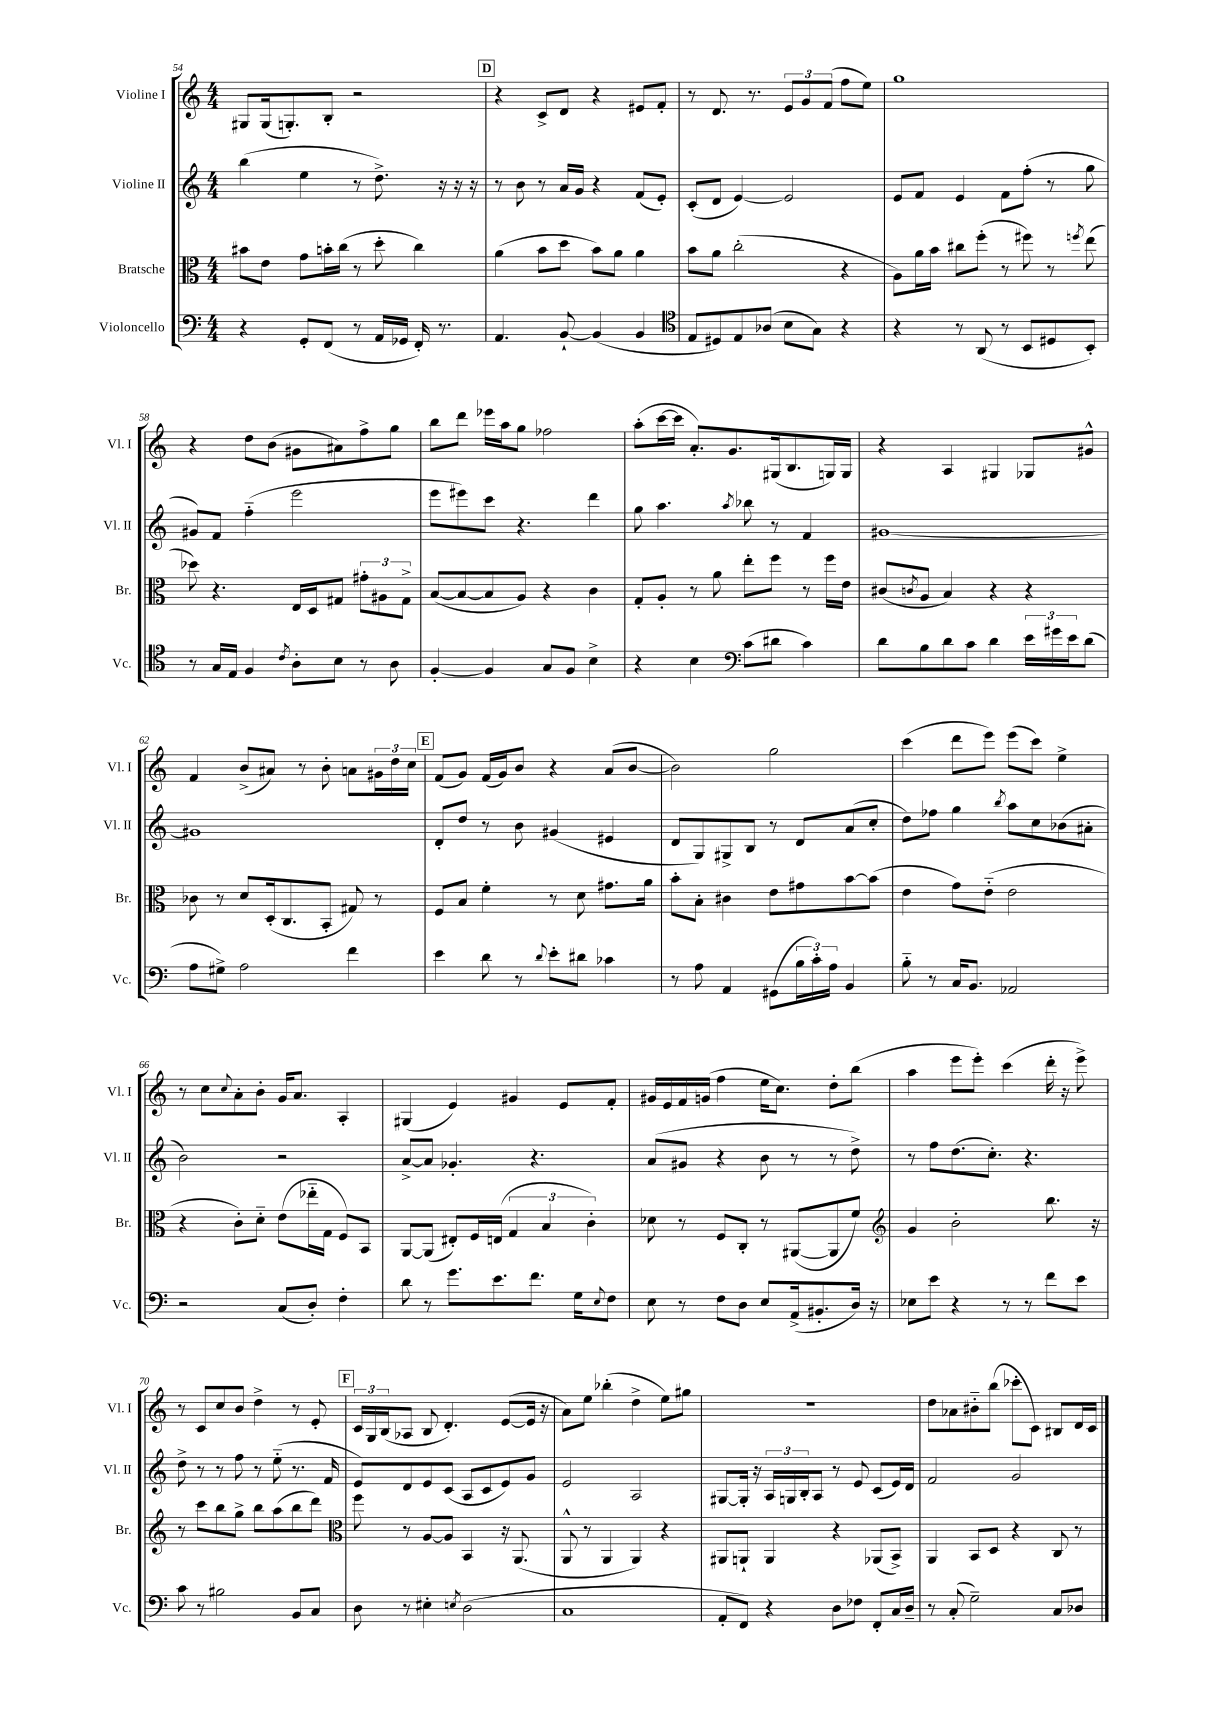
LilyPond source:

<<
\new StaffGroup <<
\new Staff = "s0" \with { instrumentName = "Violine I" shortInstrumentName = "Vl. I" } {
    \clef treble \key c \major \numericTimeSignature \time 4/4
    gis8 gis16( g8.-.) b8-. r2 |
    \mark \markup { \box "D" } r4 c'8-> d'8 r4 eis'8 f'8-. |
    r8 d'8. r8. \tuplet 3/2 { e'8 g'8 f'8( } f''8 e''8) |
    g''1 |
    r4 d''8 b'8( gis'8 ais'8) f''8-> g''8 |
    b''8 d'''8 ees'''16 a''16 g''8 fes''2 |
    a''8-.( c'''16~ c'''16 a'8.-.) g'8. gis16( b8. g16) g16 |
    r4 a4 gis4 ges8 gis'8-^ |
    f'4 b'8->( ais'8) r8 b'8-. a'8 \tuplet 3/2 { gis'16 d''16 c''16 } |
    \mark \markup { \box "E" } f'8( g'8) f'16( g'16) b'8 r4 a'8( b'8~ |
    b'2) g''2 |
    c'''4( d'''8 e'''8) e'''8( c'''8) e''4-> |
    r8 c''8 \appoggiatura { c''8 } a'8-. b'8-. g'16 a'8. a4-. |
    gis4( e'4) gis'4 e'8 f'8-. |
    gis'16 e'16 f'16 g'16( f''4 e''16 c''8.) d''8-. b''8( |
    a''4 e'''8 e'''8-.) c'''4( d'''16-. r16 e'''8->) |
    r8 c'8 c''8 b'8 d''4-> r8 e'8-. |
    \mark \markup { \box "F" } \tuplet 3/2 { c'16 g16 b16( } aes8 b8 d'4.-.) e'8~( e'16 r16 |
    a'8) e''8 bes''4-.( d''4-> e''8) gis''8 |
    R1 |
    d''8 aes'8 bis'8-_ b''8( ces'''8-. c'8) bis8 d'16 c'16 \bar "|." |
}
\new Staff = "s1" \with { instrumentName = "Violine II" shortInstrumentName = "Vl. II" } {
    \clef treble \key c \major \numericTimeSignature \time 4/4
    b''4( e''4 r8 d''8.->) r16 r16 r16 |
    \mark \markup { \box "D" } r8 b'8 r8 a'16 g'16 r4 f'8( e'8-.) |
    c'8-.( d'8 e'4~) e'2 |
    e'8 f'8 e'4 f'8 f''8-.( r8 g''8 |
    gis'8) f'8 f''4-_( e'''2 |
    e'''8 eis'''8) c'''8 r4. d'''4 |
    g''8 a''4. \acciaccatura { a''8 } bes''8 r8 f'4 |
    gis'1~ |
    gis'1 |
    \mark \markup { \box "E" } d'8-. d''8 r8 b'8 gis'4( eis'4 |
    d'8 g8) gis8-> b8 r8 d'8 a'8( c''8-. |
    d''8) fes''8 g''4 \acciaccatura { b''8 } a''8 c''8 bes'8( ais'8-. |
    b'2) r2 |
    a'8~-> a'8 ges'4.-. r4. |
    a'8( gis'8 r4 b'8 r8 r8 d''8->) |
    r8 f''8 d''8.( c''8.-.) r4. |
    d''8-> r8 r8 f''8 r8 e''8-_( r8. f'16 |
    \mark \markup { \box "F" } e'8) d'8 e'8 c'8( a8 c'8 e'8) g'8 |
    e'2 a2 |
    gis8~ gis16-. r16 \tuplet 3/2 { a16 g16 b16-. } a8 r8 e'8 c'8( e'16) d'16 |
    f'2 g'2 \bar "|." |
}
\new Staff = "s2" \with { instrumentName = "Bratsche" shortInstrumentName = "Br." } {
    \clef alto \key c \major \numericTimeSignature \time 4/4
    bis'8 e'8 g'8 b'16-. c''16( r8 d''8-. c''4) |
    \mark \markup { \box "D" } a'4( b'8 d''8 b'8) a'8 a'4 |
    b'8 a'8 c''2-.( r4 |
    a8) a'16 b'16 cis''8 f''8-.( r8 fis''8) r8 \acciaccatura { f''8 } e''8( |
    des''8) r4. e16 d16 gis8 \tuplet 3/2 { gis'8-. ais8 gis8-> } |
    b8~( b8~ b8 a8) r4 c'4 |
    g8-. a8-. r8 a'8 e''8-. f''8 r8 f''16 e'16 |
    cis'8( \acciaccatura { c'8 } a8 b4) r4 r4 |
    ces'8 r8 d'8 d16-.( c8. b,8-. gis8) r8 |
    \mark \markup { \box "E" } f8 b8 f'4-. r8 d'8 gis'8. a'16 |
    b'8-. b8-. cis'4 e'8 gis'8 b'8~ b'8( |
    e'4 g'8) e'8-_( e'2 |
    r4 c'8-.) d'8-_ e'8( ees''16-_ g16 f8) b,8 |
    a,8~ a,8( eis8-.) f16 e16( \tuplet 3/2 { g4 b4 c'4-.) } |
    des'8 r8 f8 c8-. r8 ais,8~( ais,8 f'8) |
    \clef treble g'4 b'2-. b''8. r16 |
    r8 c'''8 b''8 g''8-> b''8 a''8( b''8 d'''8) |
    \mark \markup { \box "F" } \clef alto f''8 r8 a8~ a8 b,4 r16 a,8.( |
    a,8-^ r8 a,4 a,4) r4 |
    ais,8 a,8-! a,4 r4 aes,8( b,8->) |
    a,4 b,8 d8 r4 c8 r8 \bar "|." |
}
\new Staff = "s3" \with { instrumentName = "Violoncello" shortInstrumentName = "Vc." } {
    \clef bass \key c \major \numericTimeSignature \time 4/4
    r4 g,8-. f,8( r8 a,16 ges,16 f,16-.) r8. |
    \mark \markup { \box "D" } a,4. b,8~-! b,4( b,4 |
    \clef tenor e8 dis8) e8 aes8( b8 g8) r4 |
    r4 r8 a,8( r8 b,8 dis8 b,8-.) |
    r8 g16 e16 f4 \acciaccatura { c'8 } a8-. b8 r8 a8 |
    f4~-. f4 g8 f8 b4-> |
    r4 b4 \clef bass c'8( dis'8 c'4) |
    d'8 b8 d'8 c'8 d'4 \tuplet 3/2 { e'16 gis'16 e'16 } d'8( |
    a8 gis8->) a2 f'4 |
    \mark \markup { \box "E" } e'4 d'8 r8 \appoggiatura { d'8 } e'8-. dis'8 ces'4 |
    r8 a8 a,4 gis,8( \tuplet 3/2 { b16 c'16-.) a16 } b,4 |
    b8-_ r8 c16 b,8. aes,2 |
    r2 c8( d8-.) f4-. |
    d'8 r8 g'8. e'8. f'8. g16 \appoggiatura { e8 } f8 |
    e8 r8 f8 d8 e8 a,16->( bis,8.-. d16) r16 |
    ees8 e'8 r4 r8 r8 f'8 e'8 |
    c'8 r8 bis2 b,8 c8 |
    \mark \markup { \box "F" } d8 r8 eis4-. \acciaccatura { e8 } d2( |
    c1 |
    a,8-. f,8) r4 d8 fes8 f,8-. c16 d16-- |
    r8 c8-.( g2--) c8 des8 \bar "|." |
}
>>
>>
\layout { \context { \Score currentBarNumber = #54 } }
